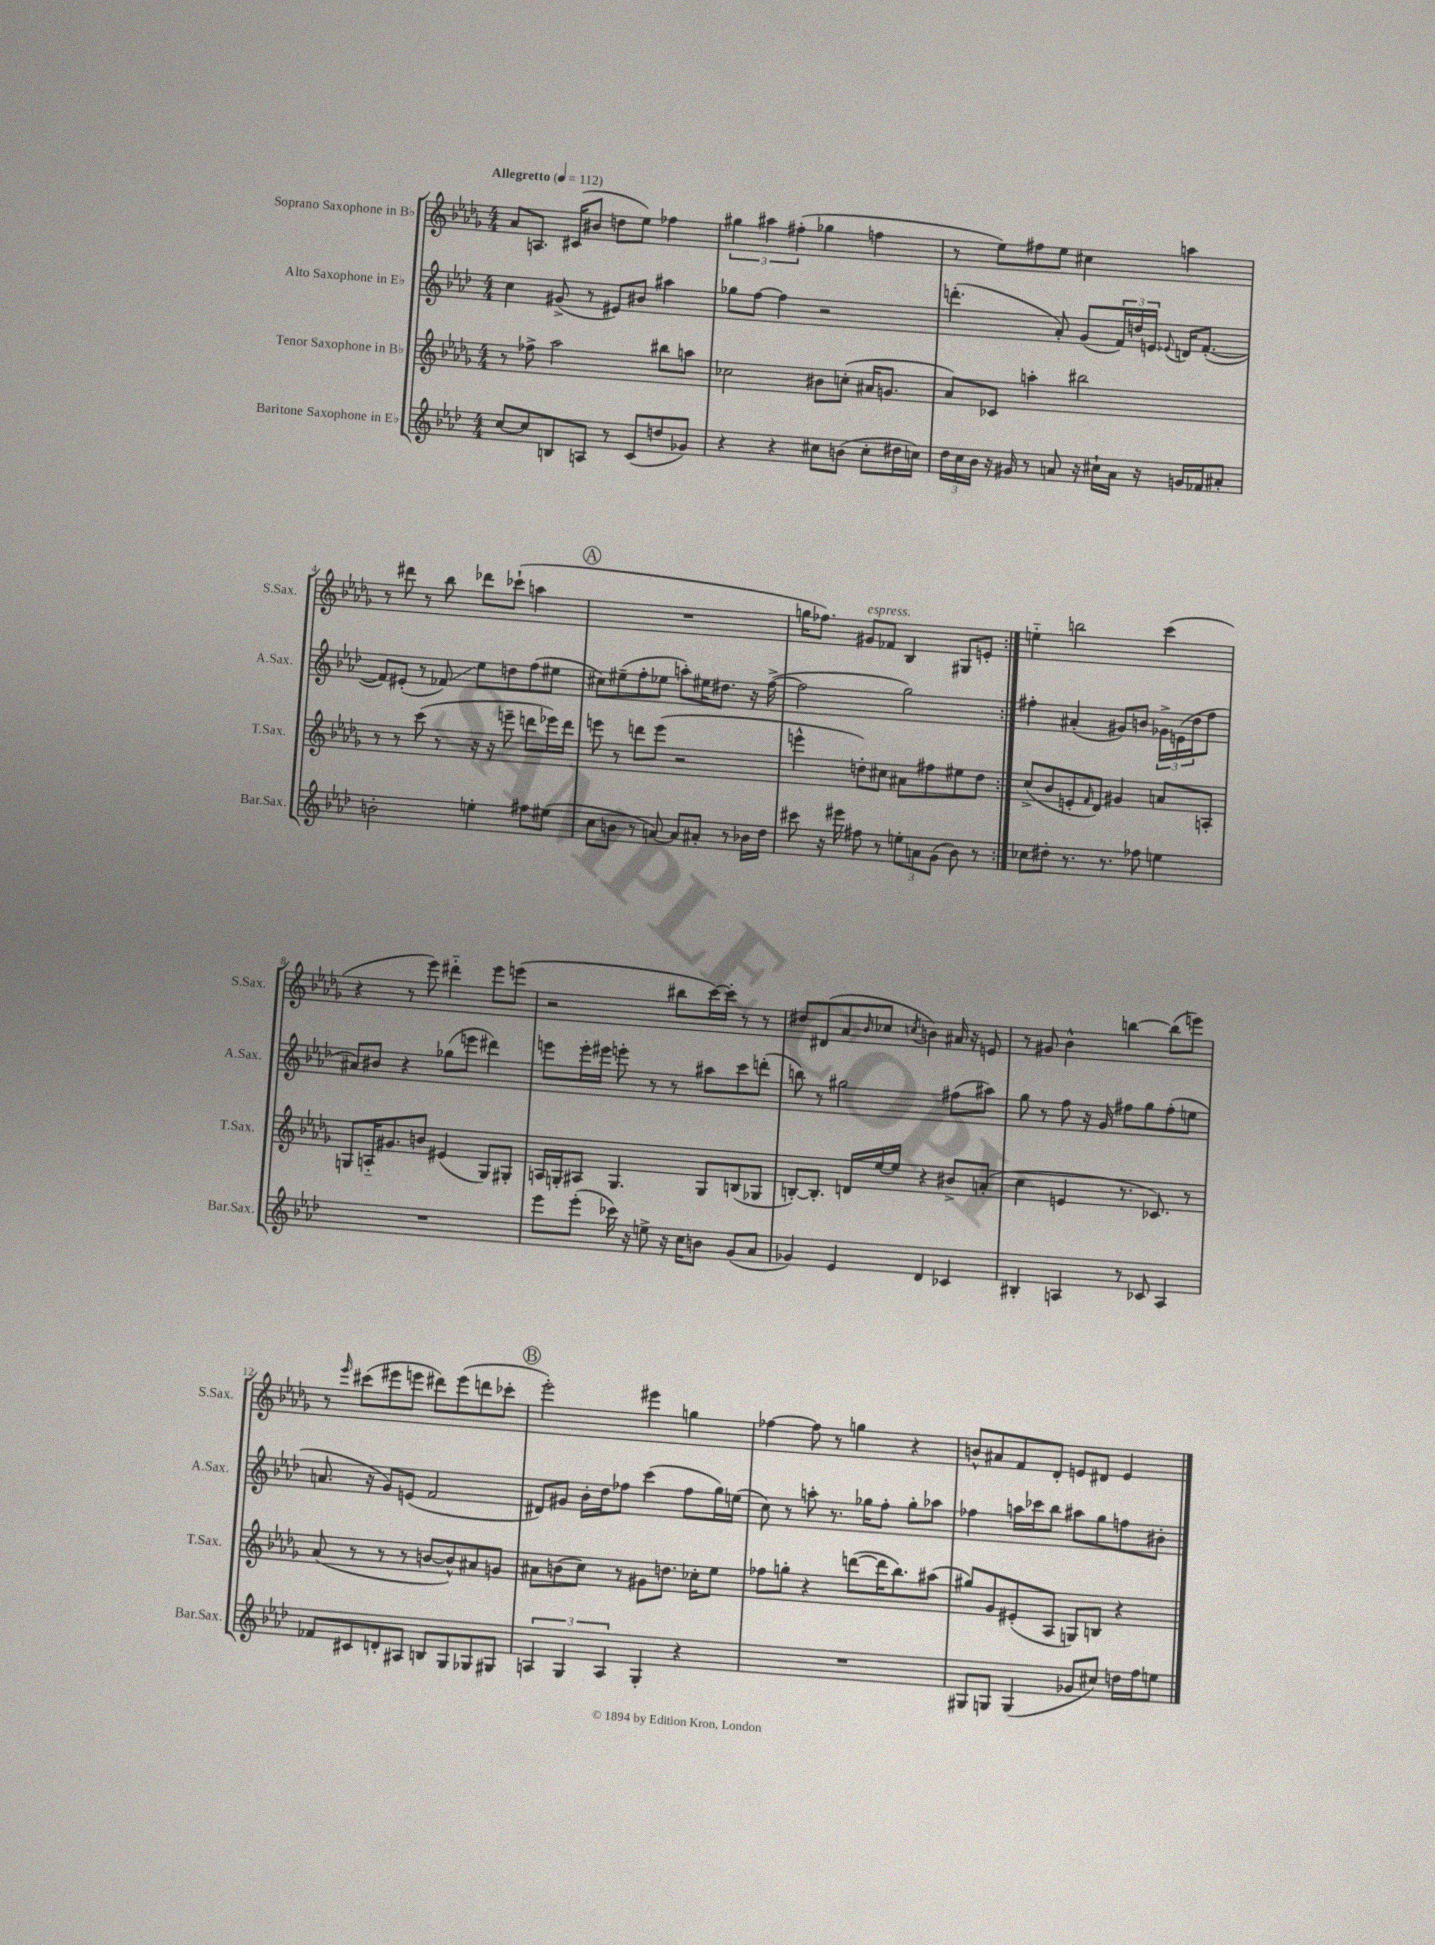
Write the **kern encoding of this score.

**kern	**kern	**kern	**kern
*staff4	*staff3	*staff2	*staff1
*clefG2	*clefG2	*clefG2	*clefG2
*k[b-e-a-d-]	*k[b-e-a-d-g-]	*k[b-e-a-d-]	*k[b-e-a-d-g-]
*M4/4	*M4/4	*M4/4	*M4/4
*MM112	*MM112	*MM112	*MM112
[8cc/L	8r	4cc\	8a-/L
8cc/]	8ff-^\	.	8.A/J
8B/	2aa-\	(8g#^/	.
.	.	.	(16c#/LK
8A/J	.	8r	8b#/J
8r	.	8e#/L)	8dd\L
(8c/L	.	8b#/J	8ee-\J)
8dd/	8bb#\L	4aa#\	4ff-\
8g-/J)	8aa\J	.	.
=	=	=	=
4r	2cc-\	8gg-\L	6gg#\
.	.	[8ff\J	.
.	.	.	6aa#\
4r	.	4ff\]	.
.	.	.	(6ff#'\
8cc#\L	8b#\L	2r	4gg-\
(8b\J	(8cc'\J	.	.
8cc#'\L	16a#/LK	.	4ff\
.	8.g/J	.	.
16dd#\L	.	.	.
16cc\JJ)	.	.	.
=	=	=	=
24dd-\LL	8a-/L)	(4.ddd'\	8r
24cc\	.	.	.
24b-\JJ	.	.	.
16r	8c-/J	.	8ee-\L)
16g#/	.	.	.
8r	4aa'\	.	8ff#\
8a/	.	8a-'/)	8ee-\J
16r	2bb#\	(8g/L	4cc#\
16cc#`\LL	.	.	.
16a\JJ	.	24f/L)	.
.	.	24dd/	.
16r	.	.	.
.	.	24e/JJ	.
.	.	8qqe-/	.
16g/LL	.	16d/LK	4aa\
16f-/J	.	([8.f'/J	.
8a#'/J	.	.	.
=	=	=	=
2b'\	8r	8f/]L)	8r
.	8r	(8e#'/J	8ddd#\
.	(8ccc\	8r	8r
.	8r	8f-/)	8bb-\
4ee'\	16r	8ee-\L	8ddd-\L
.	16r	.	.
.	8eee~\	8dd\	(8ccc-`\J
8ff#\L	8ddd\L	(8ff\	4aa\
(8ee#\J	16eee-\L)	8ee#\J	.
.	16ddd\JJ	.	.
=	=	=	=
8cc\L	8eee\	8cc#\L)	1r
8b\J	8r	(8ee#~\	.
8r	8ddd\L	8ff'\	.
[8a/)	(8eee\J	8ee-\J	.
8a/]L	2r	8aa'\L)	.
8a#'/J	.	16ee#\K	.
.	.	8.dd#\J	.
8r	.	.	.
16b-\LL	.	16r	.
16dd-\JJ	.	([16ff^\	.
=	=	=	=
8ccc#\	4eee^^\	2ff\]	16gg\LK
.	.	.	8.ff-\J)
16r	.	.	.
16eee#\	.	.	.
8ff#\	8dd'\L)	.	8g#/L
8r	8cc#\J	.	8f-/J
12ee'\L	8a#\L	2gg\)	4B-/
12a\	.	.	.
.	8ff#\	.	.
(12g\J	.	.	.
8b-\)	8ee#\	.	8G#/L
8r	8dd\J	.	8e'/J
=:|!	=:|!	=:|!	=:|!
8cc-\L	(8cc^/L	4ff#'\	4ee'~\
8dd#'\J	8b-/	.	.
8.r	8e'/	(4a#'/	2bb\
.	16qqf/	.	.
.	8d-/J)	.	.
8.r	.	.	.
.	4g#/	8g#/L)	.
8ff-\	.	8b/J	.
4ee\	8a/L	24g-^\LL	(4ccc\
.	.	(24e\	.
.	.	24dd-\J	.
.	8A'/J	8ff#\J	.
=	=	=	=
1r	8G/L	8a#/L)	4r
.	16A'~/K	8b#/J	.
.	8.g#/	.	.
.	.	4r	8r
.	8b/J	.	8eee-\)
.	(4e#/	(8gg-\L	4ddd#'~\
.	.	8eee\J	.
.	8G/L)	4ddd#\)	8eee-\L
.	8G#'/J	.	(8eee\J
=	=	=	=
8eee-\L	16A/LL	8eee\L	2r
.	16G'/J	.	.
(8eee-'\J	8A#/J	16eee'\L	.
.	.	16eee#\JJ	.
16ccc-\)	4.G/	8eee'\	.
16r	.	.	.
8ee^\	.	8r	.
16r	.	8r	8bb#\L
16cc\LK	.	.	.
8b\J	8G/L	8aa#\L	[16ccc\L)
.	.	.	16ccc'\]JJ
(8g/L	(8B/	8ccc\	8r
8a-/J	8G-/J	(8ddd'\J	8r
=	=	=	=
4g-/)	[8B'/L)	8bb\)	8dd#/L
.	8.B'/]J	8r	(8d#/
4e-/	.	2gg#\	8a-/
.	16d/LL	.	.
.	.	.	16qqb-/
.	[16ee-/	.	8cc-/J
.	16ee-/]JJ	.	.
.	.	.	8qcc/
4d-/	4r	.	4b\)
4c-/	8b#^/L	(8ff#\L	16a#/
.	.	.	16r
.	(8a'/J	8aa#\J)	8e/
=	=	=	=
4B#'/	4cc\	8gg\	8r
.	.	8r	8g#/
4A/	4e/	8ff\	4b-^^\
.	.	16r	.
.	.	16g/	.
8r	8.r	8ff#\L	[4bb\
8c-/	.	8gg\	.
.	8.c-/)	.	.
4A/	.	(8ff#'\	(8bb\]L
.	8r	8ee\J	8eee\J)
=	=	=	=
8f-/L	(8a-/	8.a/	8r
.	.	.	16qqeee-/
8c#/	8r	.	(8ccc#\L
.	.	16r	.
8d'/	8r	8g/L)	8eee#\
8A#/J	8r	(8e/J	8eee\J
8B/L	[8b/L	2f/	8ddd#\L)
8G/	8b^^/])	.	(8eee\
8G-/	8a#/	.	8ddd\
8G#/J	8g/J	.	8ccc-'\J
=	=	=	=
6A/	8a#\L	8d#/L)	2eee-'\)
.	(8b\	8g#/J	.
6G/	.	.	.
.	8cc\J)	16b-'\LL	.
.	.	16dd-\J	.
6A/	.	.	.
.	8r	8ff-\J	.
4G'/	8g#\L	(4ccc\	4eee#\
.	8.dd\J	.	.
4r	.	8ff-\L	4gg\
.	16cc-'\LK	.	.
.	8ee-\J	16gg\L)	.
.	.	(16ee\JJ	.
=	=	=	=
1r	8ff-\L	8cc\)	[4ff-\
.	8gg'\J	8r	.
.	4r	8aa'\	8ff-\]
.	.	8.r	8r
.	([8ddd\L	.	4gg\
.	.	16gg-\LK	.
.	16ddd\]K	8ff'\J	.
.	8.bb-\)	.	.
.	.	8gg-'\L	4r
.	(8aa#\J	8aa-\J	.
=	=	=	=
8G#/L	8gg#/L)	4ff-\	8b^^/L
8G/J	8g-/	.	8a#/
(4G/	(8e#'/	16aa\LL	8f/
.	.	16ccc-\J	.
.	8A-/J	8bb-\J	8d-'/J
8g-/L	8G/L)	8aa#\L	8e/L
8cc#/J)	8B/J	8gg\	8d#/J
16dd\LL	4r	8ff\	4e/
16ff\J	.	.	.
8ee\J	.	8b#'\J	.
==	==	==	==
*-	*-	*-	*-
